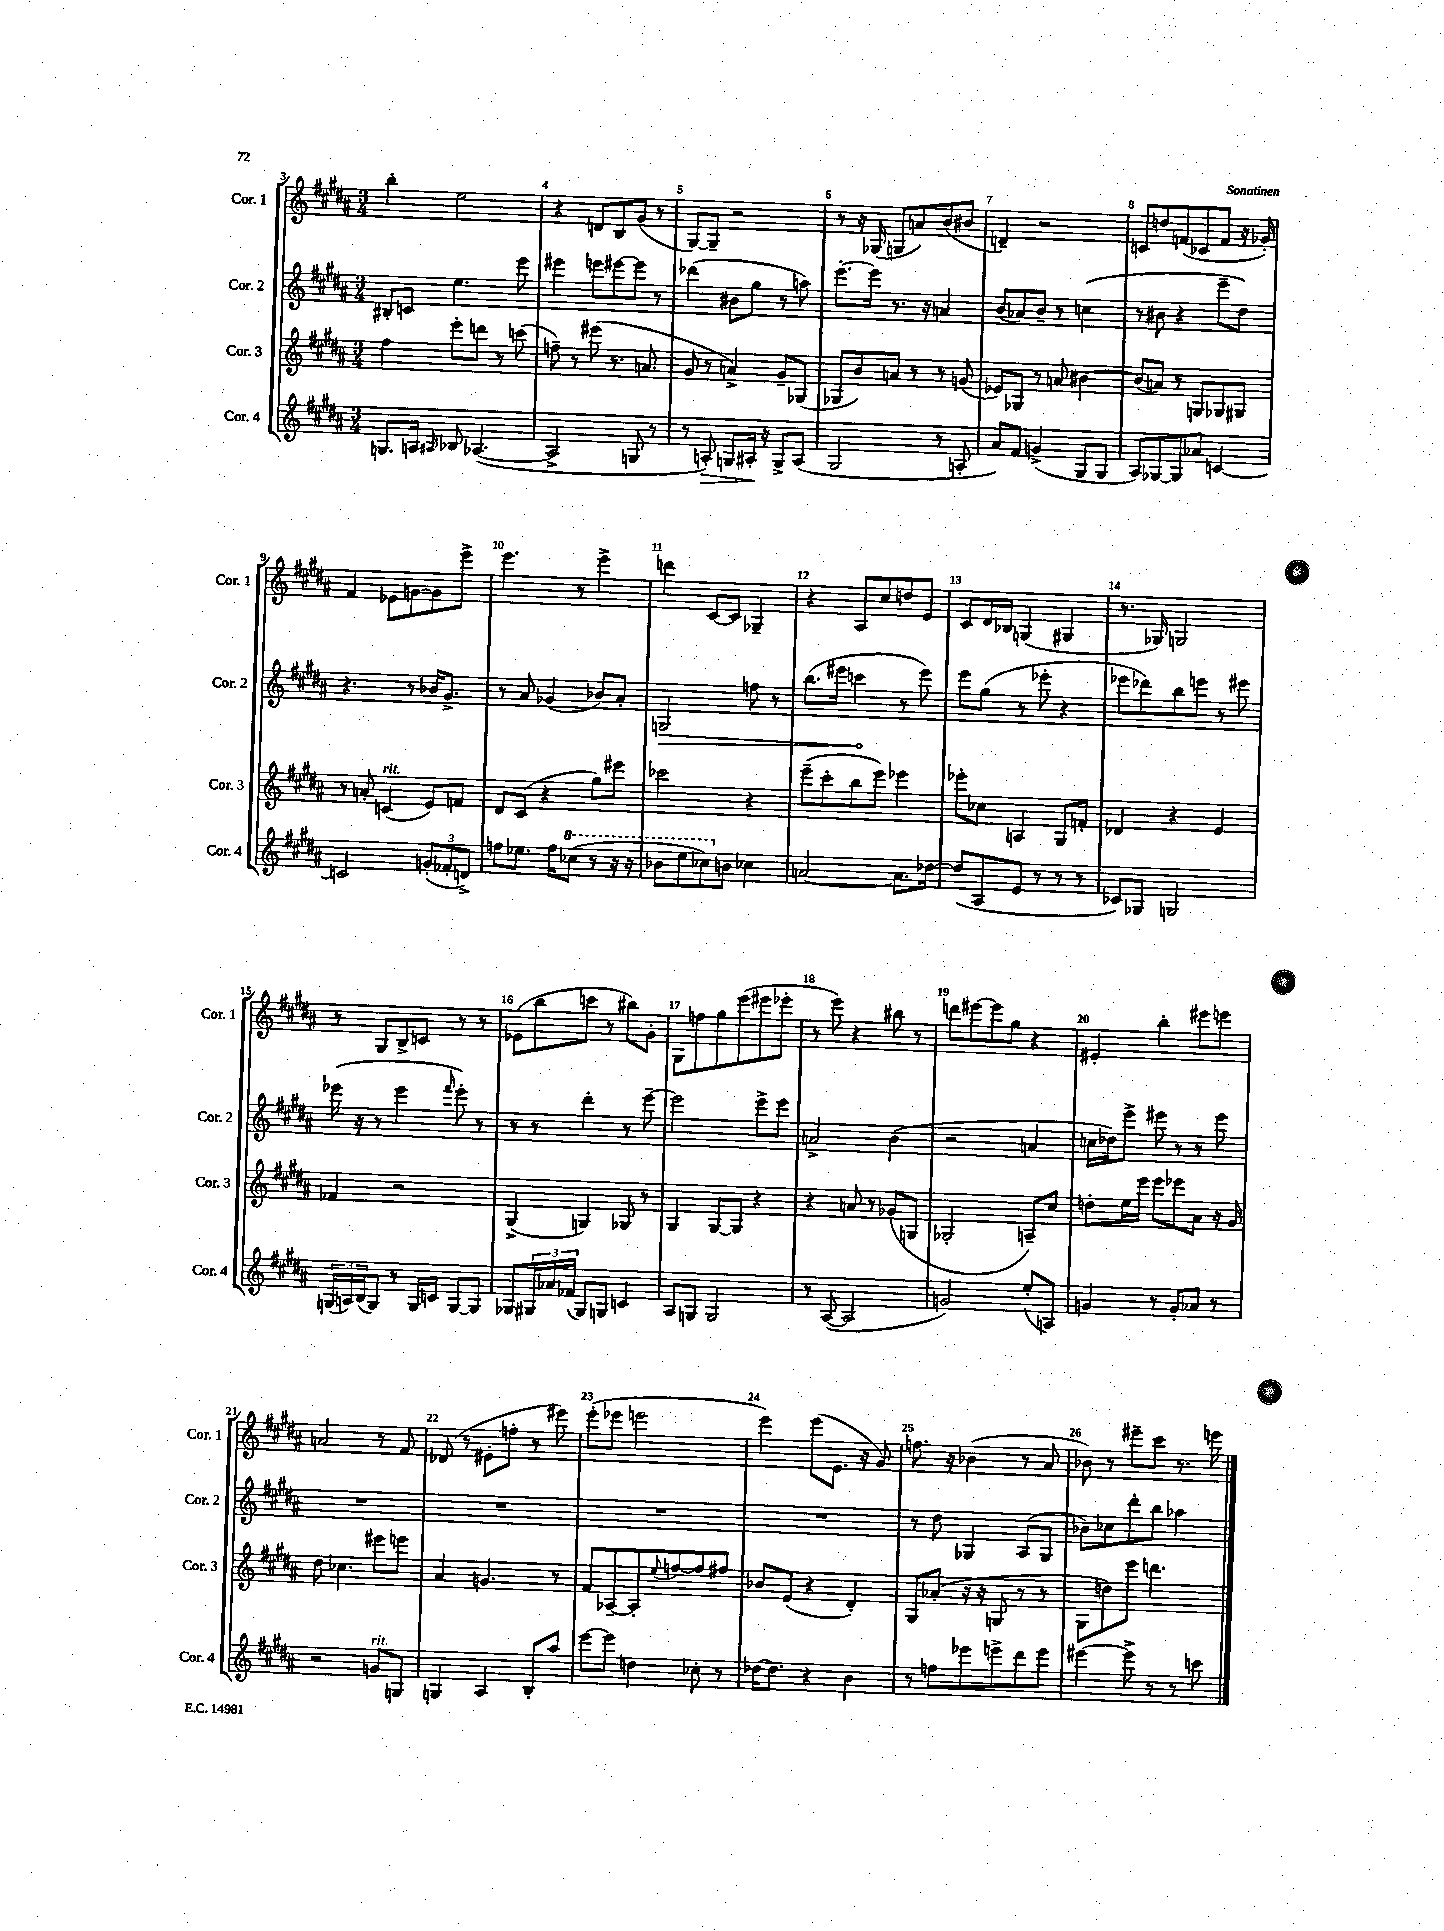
<<
\new StaffGroup <<
\new Staff = "s0" \with { instrumentName = "Cor. 1" shortInstrumentName = "Cor. 1" } {
    \clef treble \key b \major \numericTimeSignature \time 3/4
    b''4-. e''2 |
    r4 d'8 b8 gis'8( r8 |
    gis8~) gis8-- r2 |
    r8 r16 ges16( g8 a'8) b'8( bis'8 |
    d'4--) r2 |
    c'8 d''8 f'8( ces'8 f'8 r16 ges'16-.) |
    fis'4 ees'8 g'8~ g'8 e'''8-> |
    e'''4. r8 e'''4-> |
    d'''4 cis'8~ cis'8 ges4-- |
    r4 ais8 cis''8 d''8 e'8 |
    cis'8 dis'16 bes16 g4( gis4 |
    r8. ges16) g2 |
    r8 gis8 b8-> c'8 r8 r8 |
    ees'8( b''8 c'''8 r8 bis''8) gis'8-. |
    gis8 f''8 gis''8 e'''8( eis'''8 ees'''8-. |
    r8 e'''8) r4 bis''8 r8 |
    d'''8 eis'''8~ eis'''8 gis''8 r4 |
    eis'4-. b''4-. eis'''8 e'''8 |
    a'2 r8 fis'8 |
    des'8( r8 eis'8-. f''8-. r8 eis'''8) |
    e'''8-.( ees'''8 e'''2 |
    e'''4) e'''8( e'8. r16 gis'8) |
    f''8. r16 bes'4( r8 ais'8 |
    bes'8) r8 eis'''8-- cis'''8 r8. e'''16 \bar "|." |
}
\new Staff = "s1" \with { instrumentName = "Cor. 2" shortInstrumentName = "Cor. 2" } {
    \clef treble \key b \major \numericTimeSignature \time 3/4
    bis8-. c'8 e''4. e'''8 |
    eis'''4 e'''8 eis'''8~ eis'''8 r8 |
    des'''4( bis'8 gis''8 r8 a''8) |
    e'''8.~-. e'''16 r8. r16 a'4 |
    b'8( aes'8) b'8-- r8 c''4( |
    r8 bis'8 r4 e'''8-- dis''8) |
    r4. r8 bes'16 gis'8.-> |
    r8 ais'8 ges'4( bes'8) ais'8-. |
    \once \override Hairpin.circled-tip = ##t g2\> f''8 r8 |
    b''8.( eis'''16 c'''4\! r8 eis'''8) |
    e'''8 gis''8( r8 ees'''8-. r4 |
    ees'''8 des'''8) b''8 e'''8 r8 eis'''8 |
    ees'''16( r16 r8 ees'''4 \grace { fis'''16 } ees'''8-.) r8 |
    r8 r8 dis'''4-. r8 e'''8~-- |
    e'''2 e'''8-> e'''8 |
    a'2-> b'4( |
    r2 a'4 |
    c''16 des''16) e'''8-> eis'''8 r8 r8 eis'''8 |
    R2. |
    R2. |
    R2. |
    R2. |
    r8 dis''8 ges4 ais8( ges8 |
    bes'8) ces''8 dis'''8-. b''8 aes''4 \bar "|." |
}
\new Staff = "s2" \with { instrumentName = "Cor. 3" shortInstrumentName = "Cor. 3" } {
    \clef treble \key b \major \numericTimeSignature \time 3/4
    fis''4 e'''8-. d'''8 r8 c'''8( |
    f''8--) r8 eis'''8( r8. a'8. |
    gis'8 r8 a'4->) gis'8-- ges8( |
    ges8 b'8) a'8 r8 r8 g'8( |
    ees'8) ges8 r8 a'8 bis'4~ |
    bis'8( a'8) r8 g8 ges8 gis8 |
    r8 a'8-. c'4^\markup { \italic "rit." }( e'8) f'8 |
    dis'8 cis'8( r4 gis''8) eis'''8 |
    ces'''2 r4 |
    e'''8--( cis'''8-. b''8 e'''8) ees'''4 |
    ees'''8-. ces''8 a4 gis8 f'8-. |
    des'4 r4 e'4 |
    fes'4 r2 |
    gis4->( g4) ges8 r8 |
    gis4 gis8~ gis8 r4 |
    r4 a'8 r8 ges'8( g8 |
    ges2-. a8--) cis''8 |
    d''8-. e''16 e'''16 e'''8 ees'''8 ais'8 r16 gis'16 |
    dis''8 ces''4. eis'''8 e'''8 |
    ais'4 g'4. r8 |
    fis'8 aes8~-- aes8-. \appoggiatura { e''8 } f''8~ f''8 fis''8 |
    bes'8 e'8( r4 dis'4-.) |
    gis8 aes'8-.( r16 r16 g8 r8 r8 |
    gis8 d''8) e'''8 d'''4. \bar "|." |
}
\new Staff = "s3" \with { instrumentName = "Cor. 4" shortInstrumentName = "Cor. 4" } {
    \clef treble \key b \major \numericTimeSignature \time 3/4
    g8. a16 \grace { ais16 } bes8 aes4.~( |
    aes2-> g8 r8 |
    r8 a8-.\>) g8 ais16-.\! r16 g8-> ais8( |
    gis2 r8 a8-. |
    ais'8) fis'8 g'4->( gis8 gis8 |
    ais8) ges8~ ges8 aes'8 c'4~ |
    c'2 \tuplet 3/2 { g'8-.( fes'8-. d'8->) } |
    f''8 ees''8. f''16 \ottava #1 ces'''8( r8 r16 r16 |
    bes''8 e'''8 ces'''8) \ottava #0 b'!8 ces''4 |
    a'2~ a'8. des''16~ |
    des''8( ais8 e'8 r8 r8 r8 |
    ces'8) ges8 g2 |
    \tuplet 3/2 { g16( a16) b16( } g8) r8 g16 c'16 g8~ g8 |
    ges8 \tuplet 3/2 { gis16 aes'16 fes'16( } gis8) g8 c'4 |
    ais8 g8 g2 |
    r8 ais8~( ais2 |
    g'2) e''8-.( a8) |
    g'4 r8 g'8-. aes'8 r8 |
    r2 g'8^\markup { \italic "rit." } g8 |
    g4 ais4 b8-. ais''8 |
    e'''8~ e'''8 d''4 ces''8-. r8 |
    des''16~ des''8. r4 b'4 |
    r8 f''8 ees'''8 e'''8-> dis'''8 e'''8 |
    eis'''4~ eis'''8-> r8 r8 c'''8 \bar "|." |
}
>>
>>
\layout { \context { \Score currentBarNumber = #3 \override BarNumber.break-visibility = ##(#f #t #t) barNumberVisibility = #all-bar-numbers-visible } }
